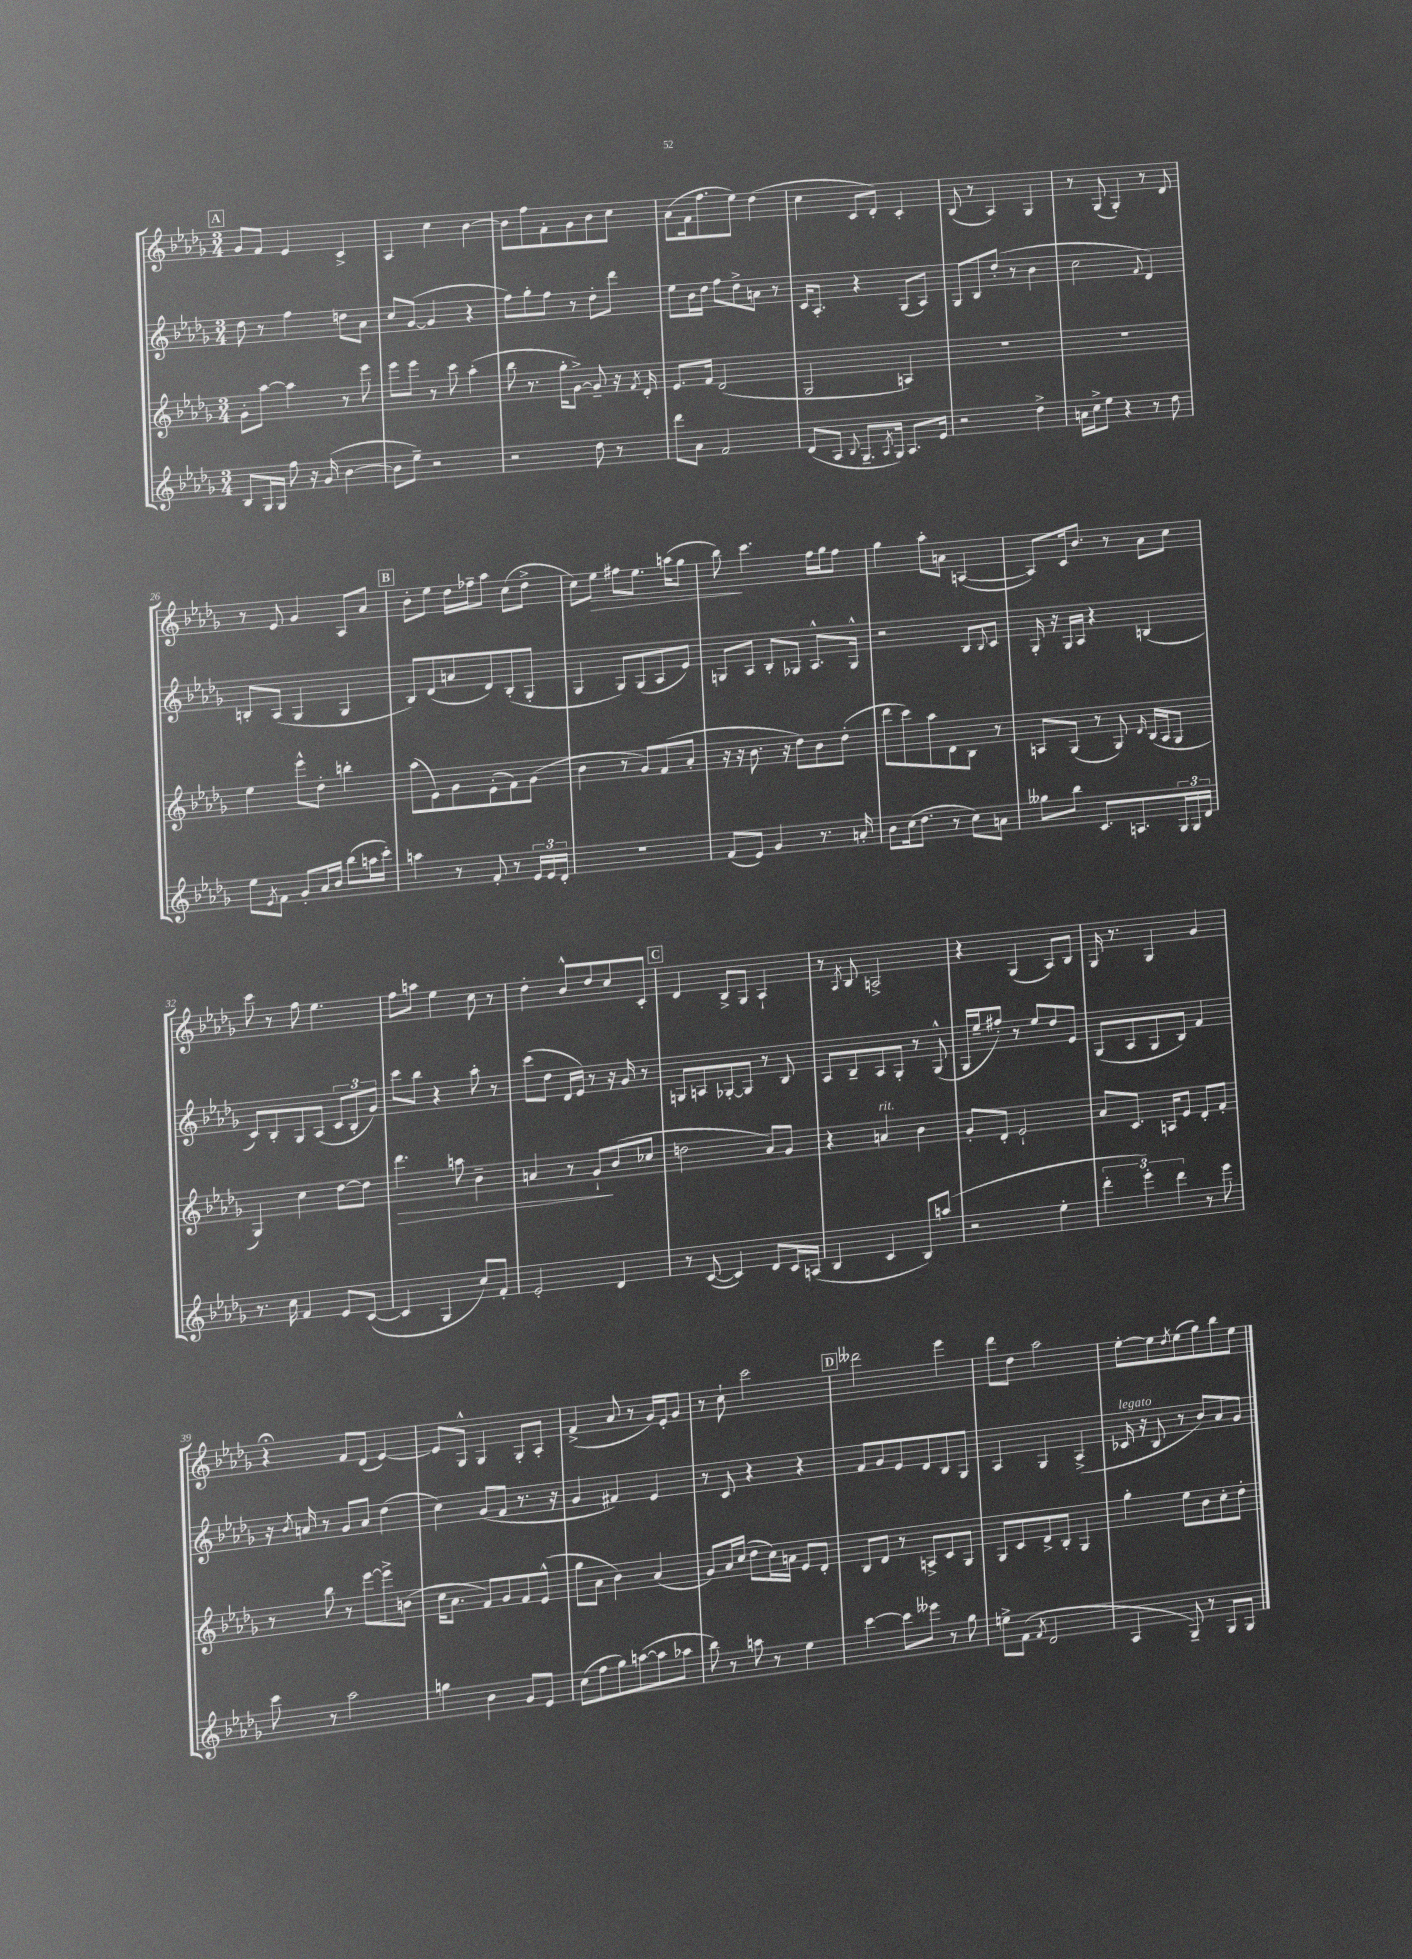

**kern	**kern	**kern	**kern
*staff4	*staff3	*staff2	*staff1
*clefG2	*clefG2	*clefG2	*clefG2
*k[b-e-a-d-g-]	*k[b-e-a-d-g-]	*k[b-e-a-d-g-]	*k[b-e-a-d-g-]
*M3/4	*M3/4	*M3/4	*M3/4
8B-/L	8g-'\L	8dd-\	8g-/L
16G-/L	[8aa-\J	8r	8f/J
16G-/JJ	.	.	.
8ff\	4aa-\]	4ff\	4e-/
16r	.	.	.
(16g-/	.	.	.
[4b-\	8r	8dd\L	4c^/
.	8eee-\	8a-\J	.
=	=	=	=
8b-\]L	8eee-\L	8cc/L	4A-/
8ee-~\J)	8eee-\J	([8g-/J	.
2r	8r	4g-/]	4cc\
.	8ccc\	.	.
.	(4aa-'\	4r	[4b-\
=	=	=	=
2r	8bb-\	8ff\L)	8b-\]L
.	8.r	8gg-'\	8ff\
.	.	8ff\J	8f'\
.	16gg-'\LK	.	.
.	[8g-^\J)	8r	8g-\
8dd-\	8g-~/]	8dd-'\L	8b-\
8r	16r	8ddd-\J	8cc\J
.	8qf/	.	.
.	16d-'/	.	.
=	=	=	=
8ddd-\L	8.e-/L	8ee-\L	(8a-\L
8a-\J	.	16b-\L	16f\k
.	16f/Jk	16dd-\JJ	8.ff\
2f/	(2d-/	8ff\L	.
.	.	8dd-^\	8ee-\J)
.	.	8a\J	(4dd-\
.	.	8r	.
=	=	=	=
(8d-/L	2G-/	16c/LK	4cc\
.	.	8.A-'/J	.
8A-/J	.	.	.
8qqB-/	.	.	.
8.G-~/L	.	4r	8c/L
.	.	.	8d-'/J)
8qA-/	.	.	.
16G-/Jk)	.	.	.
8.A-/L	4A/)	(8G-/L	4c'/
.	.	8A-/J)	.
16e-/Jk	.	.	.
=	=	=	=
2r	2.r	8G-/L	(8B-/
.	.	8B-/	8r
.	.	(8dd-'/J	4A-/)
.	.	8r	.
4dd-^\	.	4b-\	4G-/
=	=	=	=
16a\LL	2.r	2cc\	8r
16cc^\J	.	.	.
8ee-\J	.	.	(8G-/
4r	.	.	4G-'/)
.	.	8qqf/	.
8r	.	4d-/)	8r
8dd-\	.	.	8d-/
=	=	=	=
8ee-\L	4ee-\	8B'/L	8r
8qe-/	.	.	.
8f\J	.	(8A-/J	8e-/
8g-'/L	8eee-^^\L	4G-/	4g-/
16a-/L	8dd-'\J	.	.
16b-/JJ	.	.	.
(8bb-\L	4bb'\	4G-/	8A-/L
16aa\L	.	.	8a-/J
16ccc'\JJ)	.	.	.
=	=	=	=
4aa\	(8aa-\L	8B-/L)	8b-'\L
.	8e-\)	(8d-/	8ee-\J
8r	8g-\	8a/	16dd-\LL
.	.	.	16ff-~\J
8f'/	(8e-'\	8d-/)	8aa-\J
8r	8f\)	(8B-'/	(8cc\L
24e-/LL	(8g-\J	8G-'/J	8dd-^\J
24e-/	.	.	.
24d-'/JJ	.	.	.
=	=	=	=
2.r	4b-\	4G-/	8cc\L)
.	.	.	8ee-\J
.	8r	8G-/L)	8ff#\L
.	8g-/L)	(8G-/	8.ee-\J
.	(8f/	8A-/	.
.	.	.	(16aa\LK
.	8a-'/J	8e-/J)	8gg-\J
=	=	=	=
(8f/L	16r	8G/L	8bb-\)
.	16r	.	.
8e-/J)	8.b-\	8A-/J	4.ccc\
4g-/	.	8B-'/L	.
.	16r	.	.
.	8dd-\L)	8G-/J	.
8.r	8b-\	8.A-^^/L	16ff\LL
.	.	.	16gg-\J
.	(8dd-'\J	.	8ff\J
16a'/	.	16G-^^/Jk	.
=	=	=	=
8b-\L	8ddd-\L	2r	4gg-\
(16cc\k	8ccc\)	.	.
8.dd-\J	.	.	.
.	8aa-\	.	8aa-'\L
8r	8d-\	.	8a\J
8cc\L)	8B-\J	8B-/L	([4A/
.	.	8qqB-/	.
8a\J	8r	8c/J	.
=	=	=	=
8gg--\L	8A/L	16G-'/	8A/]L)
.	.	16r	.
8bb-\J	(8G-/J	16G-/LL	16c/k
.	.	16A-/JJ	8.b-/J
8.c/L	8r	4r	.
.	8G-/)	.	8r
8.A/	.	.	.
.	16qqd-/	.	.
.	(16B-/LL	(4B/	8a-\L
.	16A/J	.	.
24G-/L	8G-/J	.	8cc\J
24G-/	.	.	.
24d-/JJ	.	.	.
=	=	=	=
8.r	4G-/)	8c/L)	8ccc\
.	.	8B-'/	8r
16cc\	.	.	.
4f/	4cc\	8G-/	8ff\
.	.	(8A-/J	4.ee-\
8e-/L	[8dd-\L	12c/L	.
.	.	12B-'/	.
([8c/J	8dd-\]J	.	.
.	.	12g-/J)	.
=	=	=	=
4c/]	4.ddd-\	8ccc\L	8ff\L
.	.	8bb-\J	8aa\J
4G-/	.	4r	4ee-\
.	8aa\	.	.
8cc/L)	4b-~\	8aa-'\	8cc\
8f'/J	.	8r	8r
=	=	=	=
2e-'/	4a/	(8ccc\L	4dd-'\
.	.	8dd-\J	.
.	8r	16d-/LL	8b-^^/L
.	.	16e-/JJ)	.
.	8g-`/L	8r	8dd-/
4d-/	(8b-/	16r	8cc/
.	.	16g-/	.
.	8cc-/J	8r	8c'/J
=	=	=	=
8r	2dd\	8G/L	4d-/
([8c/	.	8A/	.
4c/])	.	[8G-'/	8B-^/L
.	.	8G-/]J	8G-/J
8d-/L	8a-/L)	8r	4A-`/
16c/L	8g-/J	8B-/	.
(16A/JJ	.	.	.
=	=	=	=
4B-/	4r	8A-/L	8r
.	.	.	8qA-/
.	.	8B-~/	8B-/
4c/	4a/	8A-/	2A^/
.	.	8G-'/J	.
8B-/L)	4b-\	8r	.
(8aa/J	.	(8G-^^/	.
=	=	=	=
2r	8g-'/L	16G-/LL	4r
.	.	16ee-~/J	.
.	8d-'/J	8ff#'/J)	.
.	2e-`/	8r	(4G-/
.	.	8ee-/L	.
4ee-'\	.	8dd-/	8A-/L)
.	.	8e-/J	8B-/J
=	=	=	=
6ddd-'\	8a-/L	(8G-/L	16G-/
.	.	.	8.r
.	8.c/J	8A-/	.
6eee-'\)	.	.	.
.	.	8G-/	4G-/
.	16A/LK	.	.
6ddd-\	.	.	.
.	8e-/J	8B-/J)	.
8r	8d-'/L	4f/	4g-/
8eee-\	8f'/J	.	.
=	=	=	=
8ccc\	8r	16r	4r;
.	.	8qb-/	.
.	.	16a/	.
8r	8bb-\	8r	.
2aa-\	8r	8g-/L	8f/L
.	[8eee-\L	8a/J	(8d-/J
.	8eee-^\]	(4dd-\	[4e-/)
.	(8b\J	.	.
=	=	=	=
4gg\	16cc\LK	4cc\)	8e-/]L
.	8.a-\J	.	.
.	.	.	8G-^^/J
4b-\	8f/L)	(8g-/L	4G-/
.	8g-/	8f/J	.
8g-/L	8f/	8.r	8G-'/L
8e-/J	(8e-^^/J	.	8A-'/J
.	.	16r	.
=	=	=	=
(8cc\L	8gg-\L	4g-/	(4f^/
8ff\	8a-\J	.	.
8gg-\)	4b-\)	4f#/)	8a-/
([8aa\	.	.	8r
8aa\]	(4a-/	4e-/	16g-/LL)
.	.	.	16e-'/J
8aa-\J	.	.	8g-/J
=	=	=	=
8bb-\)	8g-/L)	8r	8r
8r	16a-/L	8c/	8cc`\
.	(16cc/JJ	.	.
8aa\	8dd-\L	4r	2ccc\
8r	16cc\L)	.	.
.	16a\JJ	.	.
4ee-\	8e-/L	4r	.
.	8d-'/J	.	.
=	=	=	=
[4ccc\	8B-/L	8f/L	2ddd--\
.	8d-/J	8g-/	.
8ccc\]L	8r	8e-/	.
8eee--\J	8A^/L	8d-/	.
8r	8c/	8B-/	4eee-\
8gg-\	8G-/J	8G-/J	.
=	=	=	=
8ee^\L	8G-/L	4A-/	8ddd-\L
(8f\J	8c/	.	8dd-\J
8qf/	.	.	.
2d-/	8d-^/	4G-/	2aa-\
.	8B-'/J	.	.
.	4G-/	(4A-^/	.
=	=	=	=
4A-/	4gg-'\	16c-/	[8ee-'\L
.	.	16r	.
.	.	8B-/	8ee-\]
.	.	.	8qdd-/
8G-~/)	8ee-\L	8r	(8ee-\
8r	8b-\	8b-/L)	8gg-\)
8G-/L	8cc'\	8a-/	8bb-\
8G-/J	8dd-'\J	8g-/J	8ee-\J
==	==	==	==
*-	*-	*-	*-
